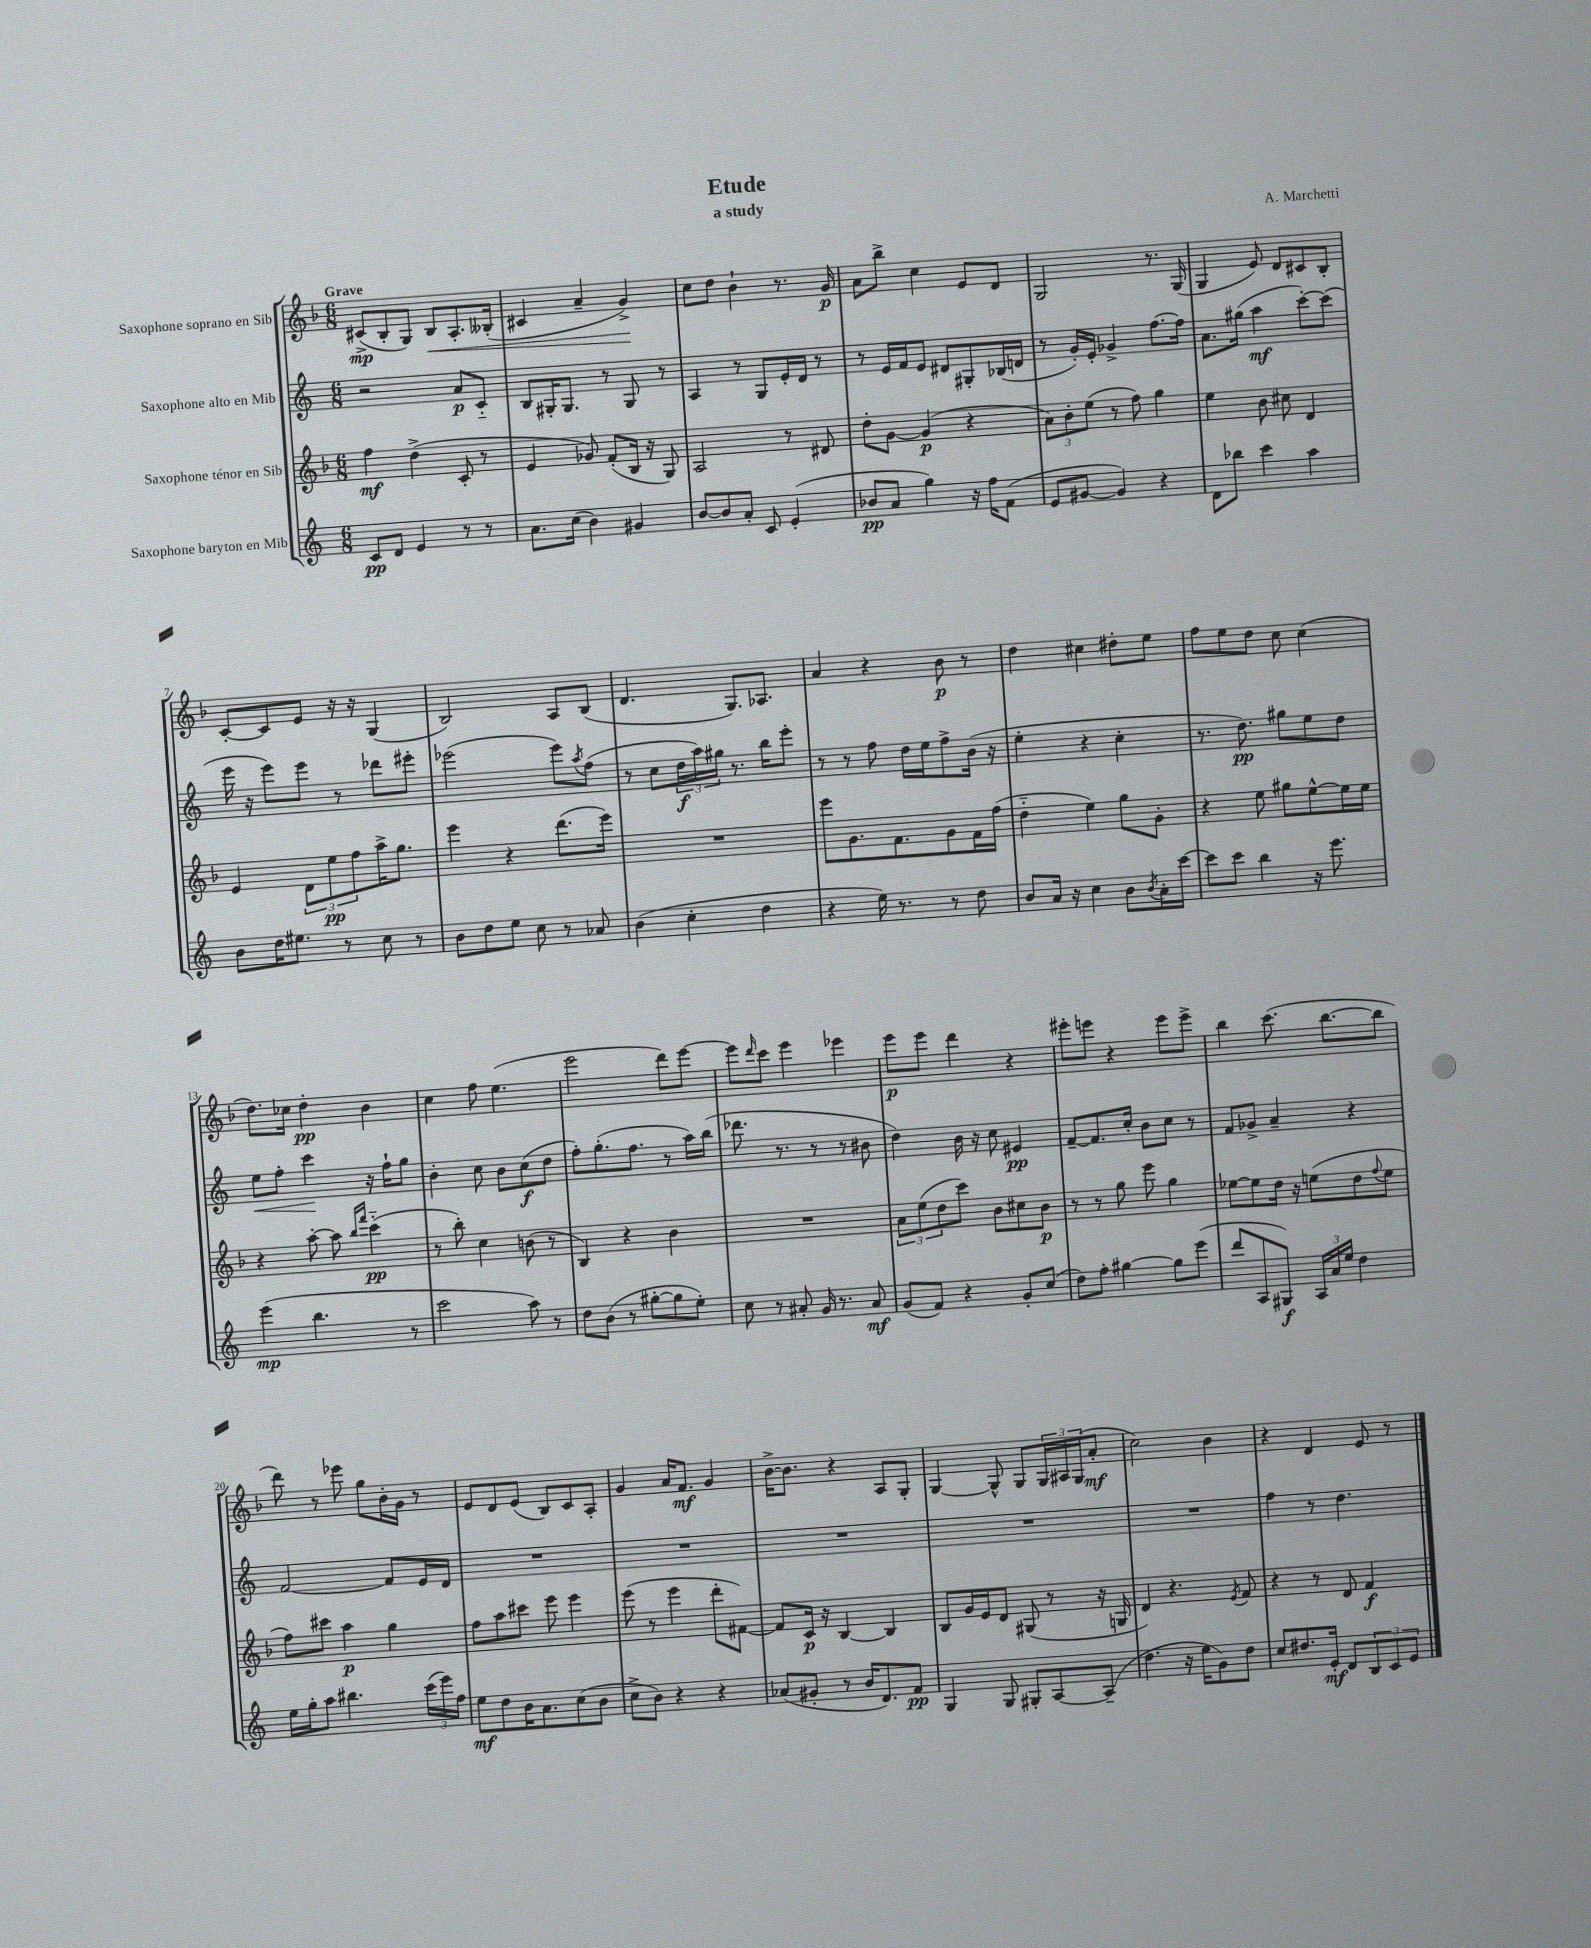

**kern	**kern	**kern	**kern
*staff4	*staff3	*staff2	*staff1
*clefG2	*clefG2	*clefG2	*clefG2
*k[]	*k[b-]	*k[]	*k[b-]
*M6/8	*M6/8	*M6/8	*M6/8
8c	4ff	2r	(8c#^
8d	.	.	8B-'
4e	(4dd^	.	8G)
.	.	.	8B-
8r	8c'	8a	8.A'
8r	8r	8c'~	.
.	.	.	(16B--'
=	=	=	=
8.a	4e	8B	4c#
.	.	16G#'	.
(16cc	.	8.G#	.
4b)	8g-)	.	4a~
.	(8f'	8r	.
4g#	16B-	8G#	4g^)
.	16r	.	.
.	8G)	8r	.
=	=	=	=
[8b	2A	4A	8cc
8b]	.	.	8dd
8a'	.	8r	4b-`
8c	.	8G	.
(4e'	8r	16e'	8.r
.	.	16d	.
.	8d#	8r	.
.	.	.	16g
=	=	=	=
8b-	8dd'	8r	8a
8a	[8g	16e	8bb-^
.	.	16f	.
4gg)	(4g]	8e	4cc
.	.	8d#	.
16r	4r	8G#'	8e
16ff	.	.	.
(8f	.	(16B-	8d
.	.	16d	.
=	=	=	=
8e	12a)	8r	2G
.	12b-'	.	.
[8g#	.	16g')	.
.	(12ee	.	.
.	.	16e'	.
4g#])	8r	4g-^	.
.	8ff)	.	.
4r	4gg	[8.ff	8.r
.	.	16ff]	(16G
=	=	=	=
8d	4ee	8.a	4G
8bb-	.	.	.
.	.	(16gg#	.
4ccc	8b-	4aa	8e)
.	8cc#	.	8d
4aa	4d	[8ccc')	8c#
.	.	(8ccc]	8B-'
=	=	=	=
8b	4e	16eee	[8c'
.	.	16r	.
16dd	.	8eee)	8c]
8.ee#	.	.	.
.	12d	8eee	8e
.	12ee	.	.
8r	.	8r	16r
.	12ff	.	.
.	.	.	16r
8cc	16aa^	8ddd-	(4G
.	8.gg	.	.
8r	.	8eee#'	.
=	=	=	=
8b	4eee	(2eee-	2B-)
8dd	.	.	.
8ee	4r	.	.
8cc	.	.	.
8r	(8.ddd	8eee-)	8A
.	.	8qaa	.
8a-	.	(8ff	(8B-
.	16eee)	.	.
=	=	=	=
(4b	2.r	8r	4.d
.	.	8cc	.
4cc'	.	24dd	.
.	.	24aa)	.
.	.	24gg#	.
.	.	8.r	8.G)
4dd	.	.	.
.	.	16bb	8.A-
.	.	8eee'	.
=	=	=	=
4r	8eee	8r	4a
.	8.g	8r	.
16ee)	.	8ff	4r
8.r	8.f	.	.
.	.	16dd	.
.	.	16ee	.
8r	8g	8ff^	8b-
8dd	16f	(16b	8r
.	(16ff	16r	.
=	=	=	=
8b	4dd'~	4ee'	4dd
16a	.	.	.
16r	.	.	.
4cc	4ee)	4r	4cc#
8b	8gg	4cc'	8dd#'
8qb	.	.	.
16a'	8g'	.	8ee
[16ccc	.	.	.
=	=	=	=
8ccc]	4r	8.r	8ff
8ccc	.	.	8ee
.	.	8.dd)	.
4bb	8ee	.	8dd
.	8gg#	8gg#	8cc
16r	[8ee^^	8ee	(4cc
8.eee	.	.	.
.	16ee]	8dd	.
.	16ee	.	.
=	=	=	=
(4eee	4r	8ee	8.dd)
.	.	8ff'	.
.	.	.	16cc-
4.bb	[8aa'	4ccc	4dd'
.	8aa]	.	.
.	16qqbb-	.	.
.	16qqfff	.	.
.	(4ccc'~	16r	4b-
.	.	16ff`	.
8r	.	8gg	.
=	=	=	=
2ccc	8r	4b'	4cc
.	8bb-')	.	.
.	4cc	8cc	8ff
.	.	8b	(4.ee
8aa)	(8b	(8cc	.
8r	8r	8dd	.
=	=	=	=
8dd	4B-)	8ff')	2eee
(8b	.	(8.gg'	.
8r	4r	.	.
.	.	8.ff	.
[8gg#'	.	.	.
8gg#]	4b-	8r	8ddd)
8ee')	.	16aa)	[8eee
.	.	(16bb	.
=	=	=	=
8cc	2.r	8.ddd-	8eee]
.	.	.	16qqddd
8r	.	.	8ccc
.	.	8.r	.
8a#'	.	.	4eee
16g	.	8r	.
8.r	.	.	.
.	.	8r	4eee-
8a#	.	8b#	.
=	=	=	=
(8g	12a	4dd)	8eee
.	(12ee	.	.
8f)	.	.	8eee
.	12dd	.	.
4r	8ccc)	16b	4ddd
.	.	16r	.
.	8b-	8cc	.
8g'	8cc#	4e#	4r
(8cc	8b-	.	.
=	=	=	=
8dd)	8r	[8f~	8eee#'
8ff'	8r	8.f]	8eee
[4gg#	8gg	.	4r
.	.	16cc'	.
.	8eee	8b	.
8gg#]	4gg	8cc	8eee
(8eee	.	8r	8eee^
=	=	=	=
8ddd	[8ee-	8f	4bb-
8A	8ee-]	8g-^	.
8G#)	16dd	4a~	(8.ccc
.	16r	.	.
24A	(8ee	.	.
24a	.	.	.
.	.	.	[8.bb-
24ee	.	.	.
4dd	8dd	4r	.
.	8qqff	.	.
.	8ee	.	8bb-]
=	=	=	=
16ee	8ff)	[2f	8ddd)
16gg'	.	.	.
8aa	8ccc#	.	8r
4.bb#	4aa	.	8eee-
.	.	.	8gg
.	4gg	8f]	16b-'
.	.	.	16g
(24ccc	.	16e	8r
24eee)	.	.	.
.	.	16d	.
24ff	.	.	.
=	=	=	=
8ee	8ff	2.r	8e
8dd	8aa	.	8d
16b	8ccc#	.	(8e
8.a	.	.	.
.	8eee	.	8B-)
(8cc	4eee	.	8c
8b	.	.	8A'
=	=	=	=
8cc^	(8eee	2.r	4g
8b)	8r	.	.
4r	4eee	.	16a
.	.	.	8.f
4r	8ddd'	.	4g
.	[8f#)	.	.
=	=	=	=
(8a-	8f#]	2.r	[16b-^
.	.	.	8.b-]
8g#'	16c	.	.
.	16r	.	.
8r	[4B-	.	4r
16b	.	.	.
8.d)	.	.	.
.	4B-]	.	8A
8f	.	.	8G'
=	=	=	=
4G	8B-	2.r	[4G
.	16g	.	.
.	16e	.	.
8G	8d	.	8G^^]
8G#'	(8G#	.	8G
[8A	8r	.	24G
.	.	.	24A#
.	.	.	(24G
(8A~]	16r	.	8a'
.	16G	.	.
=	=	=	=
4.dd	4d)	2.r	2cc)
.	4.r	.	.
16r	.	.	.
16ee	.	.	.
8g)	.	.	4b-
.	8qe	.	.
8dd	8f	.	.
=	=	=	=
8cc	4r	4ff	4r
8.dd#	.	.	.
.	8r	8r	4d
16e'	.	.	.
8d	8d	4.dd	.
12B	4f	.	8e
12c	.	.	.
.	.	.	8r
12e	.	.	.
==	==	==	==
*-	*-	*-	*-
